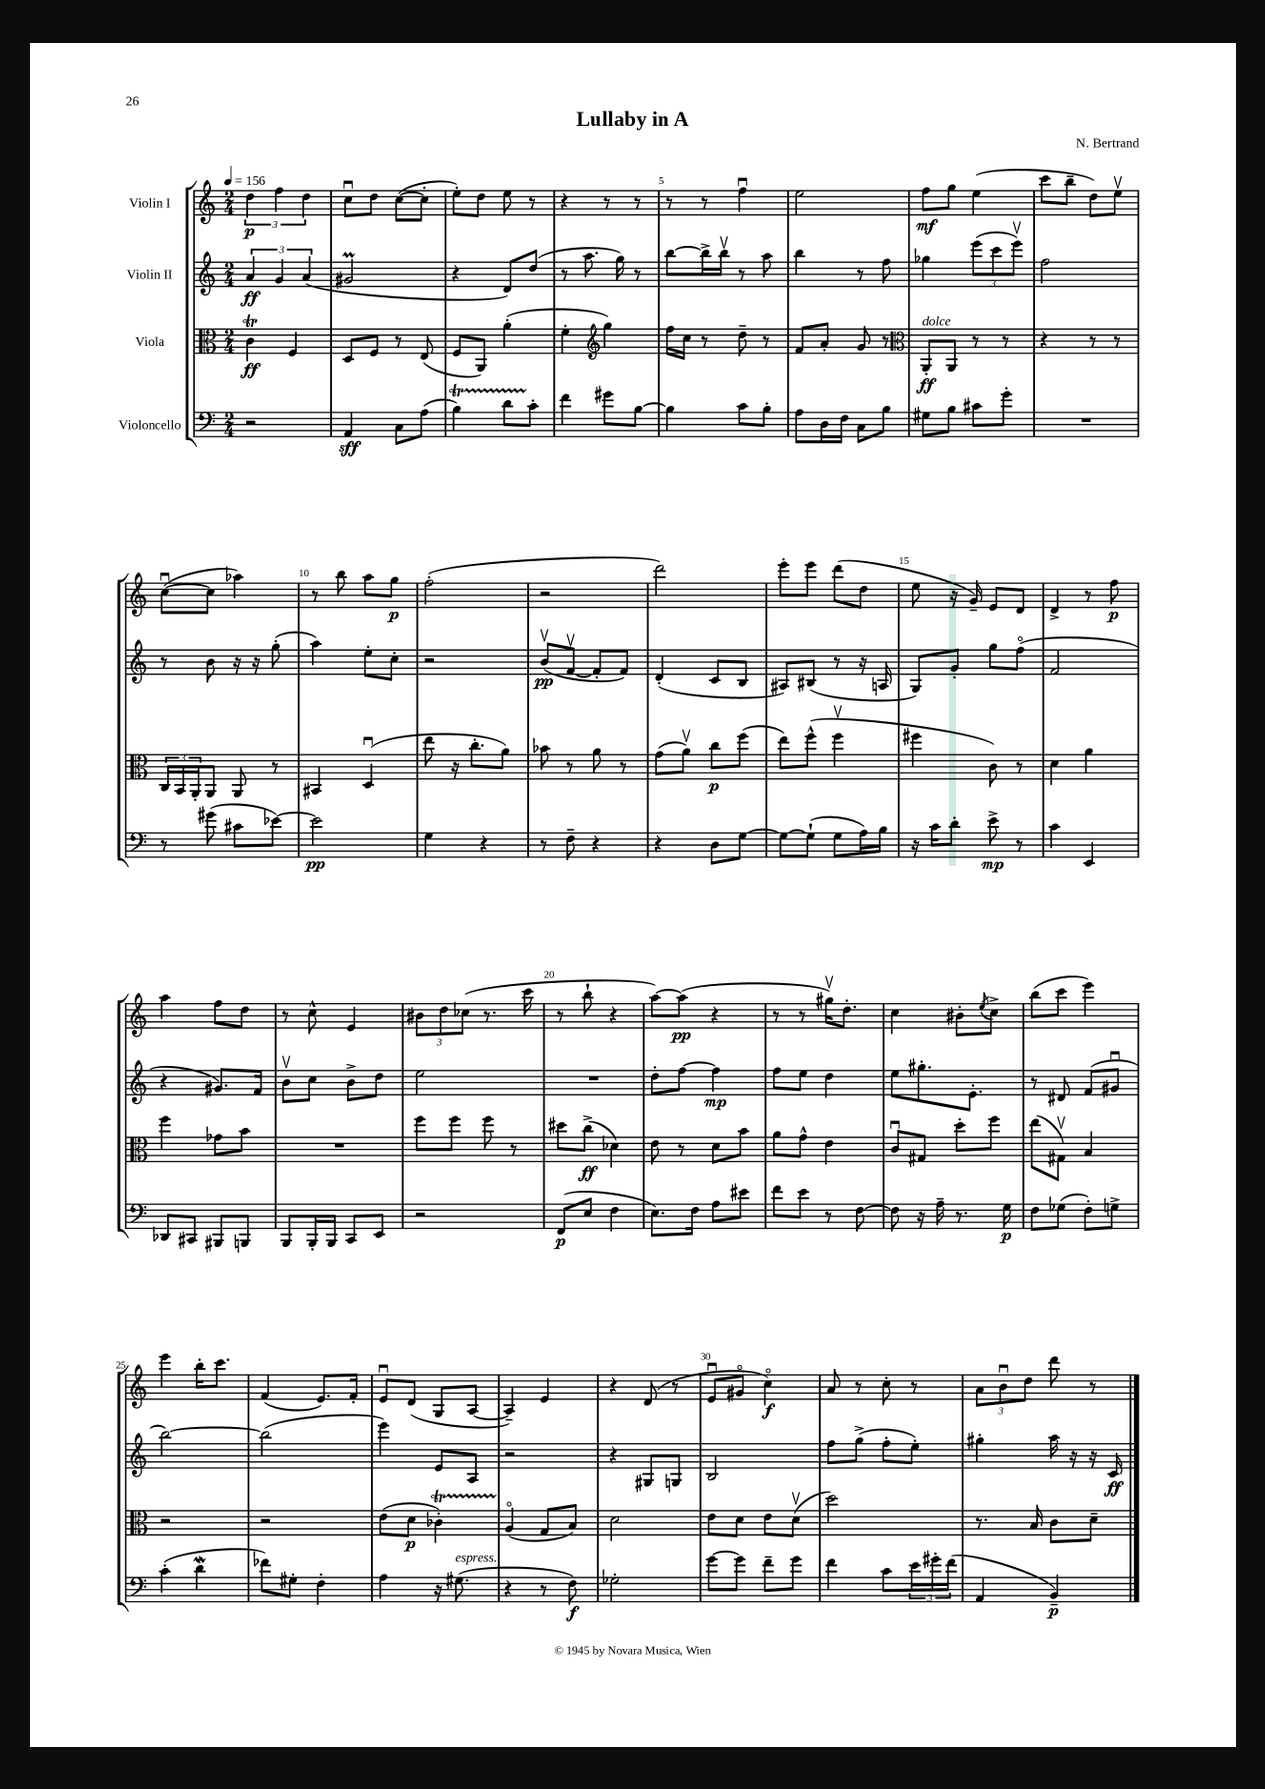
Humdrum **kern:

**kern	**kern	**kern	**kern
*staff4	*staff3	*staff2	*staff1
*clefF4	*clefC3	*clefG2	*clefG2
*k[]	*k[]	*k[]	*k[]
*M2/4	*M2/4	*M2/4	*M2/4
*MM156	*MM156	*MM156	*MM156
2r	4c	6a	6dd
.	.	6g	6ff
.	4F	.	.
.	.	(6a	6dd
=	=	=	=
4AA	8D	2g#	8ccu
.	8F	.	8dd
8C	8r	.	([8cc
(8A	(8E	.	8cc']
=	=	=	=
4B)	8F	4r	8ee')
.	8AA)	.	8dd
8d	(4a'	8d)	8ee
8c'	.	(8dd	8r
=	=	=	=
4f	4f'	8r	4r
.	.	8.aa	.
*	*clefG2	*	*
8g#	4gg)	.	8r
.	.	16gg)	.
[8B	.	8r	8r
=	=	=	=
4B]	16ff	[8bb	8r
.	16cc	.	.
.	8r	16bb^]	8r
.	.	16bbv	.
8c	8dd~	8r	4ffu
8B'	8r	8aa	.
=	=	=	=
8A	8f	4bb	2ee
16D	8a'	.	.
16F	.	.	.
8C	8g	8r	.
8B	8r	8ff	.
=	=	=	=
*	*clefC3	*	*
8G#	8AA'	4gg-	8ff
8B	8AA	.	8gg
8c#	8r	(12eee	(4ee
.	.	12ccc	.
8g'	8r	.	.
.	.	12eeev)	.
=	=	=	=
2r	4r	2ff	8ccc
.	.	.	8bb~
.	8r	.	8dd)
.	8r	.	8eev
=	=	=	=
8r	24C	8r	([8ccu
.	24BB	.	.
.	24AA'	.	.
(8g#	8AA	8b	8cc]
8c#	8AA	16r	4aa-)
.	.	16r	.
[8e-)	8r	(8gg'	.
=	=	=	=
2e-]	4BB#	4aa)	8r
.	.	.	8bb
.	(4Du	8ee'	8aa
.	.	8cc'	8gg
=	=	=	=
4G	8ee	2r	(2ff'
.	16r	.	.
.	8.cc'	.	.
4r	.	.	.
.	8a)	.	.
=	=	=	=
8r	8b-	(8bv	2r
8F~	8r	[8fv	.
4r	8a	8f']	.
.	8r	8f)	.
=	=	=	=
4r	(8g	(4d'	2ddd)
.	8av)	.	.
8D	8cc	8c	.
[8G	(8ff	8B	.
=	=	=	=
8G_	8ee)	8A#)	8eee'
(8G`]	(8ff^^	(8B#	8eee
8G	4ffv	8r	(8ddd
16A)	.	16r	8dd
16B	.	16A	.
=	=	=	=
16r	4ff#	8G)	8ee
16c	.	.	.
8d'	.	8g'	16r
.	.	.	16g~)
8e^	8c)	8gg	8e
8r	8r	(8ffo	8d
=	=	=	=
4c	4d	2f	4d^
4EE	4a	.	8r
.	.	.	8ff
=	=	=	=
8DD-	4ff	4r	4aa
8CC#	.	.	.
8BBB#	8g-	8.g#)	8ff
8BBB	8b	.	8dd
.	.	16f	.
=	=	=	=
8BBB	2r	8bv	8r
16BBB'	.	8cc	8cc^^
16BBB	.	.	.
8CC	.	8b^	4e
8EE	.	8dd	.
=	=	=	=
2r	8ff	2ee	12b#
.	.	.	12dd
.	8ff	.	.
.	.	.	(12cc-
.	8ff	.	8.r
.	8r	.	.
.	.	.	16ccc
=	=	=	=
(8FF	8dd#	2r	8r
8E	(8cc^	.	8bb`
4F	4d-)	.	4r
=	=	=	=
8.E)	8e	8dd'	[8aa)
.	8r	[8ff	(8aa]
16F	.	.	.
8A	8d	4ff]	4r
8e#	8b	.	.
=	=	=	=
8f	8a	8ff	8r
8e	8g^^	8ee	8r
8r	4e	4dd	16gg#v)
.	.	.	8.dd'
[8F	.	.	.
=	=	=	=
8F]	8cu	8ee	4cc
16r	8G#	8.gg#'	.
16A~	.	.	.
8.r	8dd'	.	8b#'
.	.	8.e'	.
.	.	.	8qee
.	8ff	.	8cc^
16G	.	.	.
=	=	=	=
8F	(8ee	8r	(8bb
(8G-	8G#v)	8d#	8ccc
8F')	4B	(8f	4eee)
8G^	.	8g#u	.
=	=	=	=
(4c'	2r	[2bb)	4eee
4d	.	.	16bb'
.	.	.	8.ccc
=	=	=	=
8f-)	2r	(2bb]	(4f
8G#'	.	.	.
4F'	.	.	8.e)
.	.	.	16f'
=	=	=	=
4A	(8e	4eee)	8eu
.	8d	.	(8d
16r	4c-')	8e	8G
(8.G#	.	.	.
.	.	8A	[8A
=	=	=	=
4r	(4Ao	2r	4A~])
8r	8G	.	4e
8F)	8B)	.	.
=	=	=	=
2G-'	2d	4r	4r
.	.	8G#	(8d
.	.	8G	8r
=	=	=	=
[8g	8e	2B	8eu
8g]	8d	.	8g#o
8f~	8e	.	4cco)
8g	(8dv	.	.
=	=	=	=
4f	2dd)	8ff	8a
.	.	(8gg^	8r
8c	.	8ff'	8cc'
24e	.	8ee')	8r
24g#'	.	.	.
(24f	.	.	.
=	=	=	=
4AA	8.r	4gg#'	12a
.	.	.	12bu
.	.	.	12dd
.	16B	.	.
4BB~)	8c	16aa	8ddd
.	.	16r	.
.	8d~	16r	8r
.	.	16c	.
==	==	==	==
*-	*-	*-	*-
